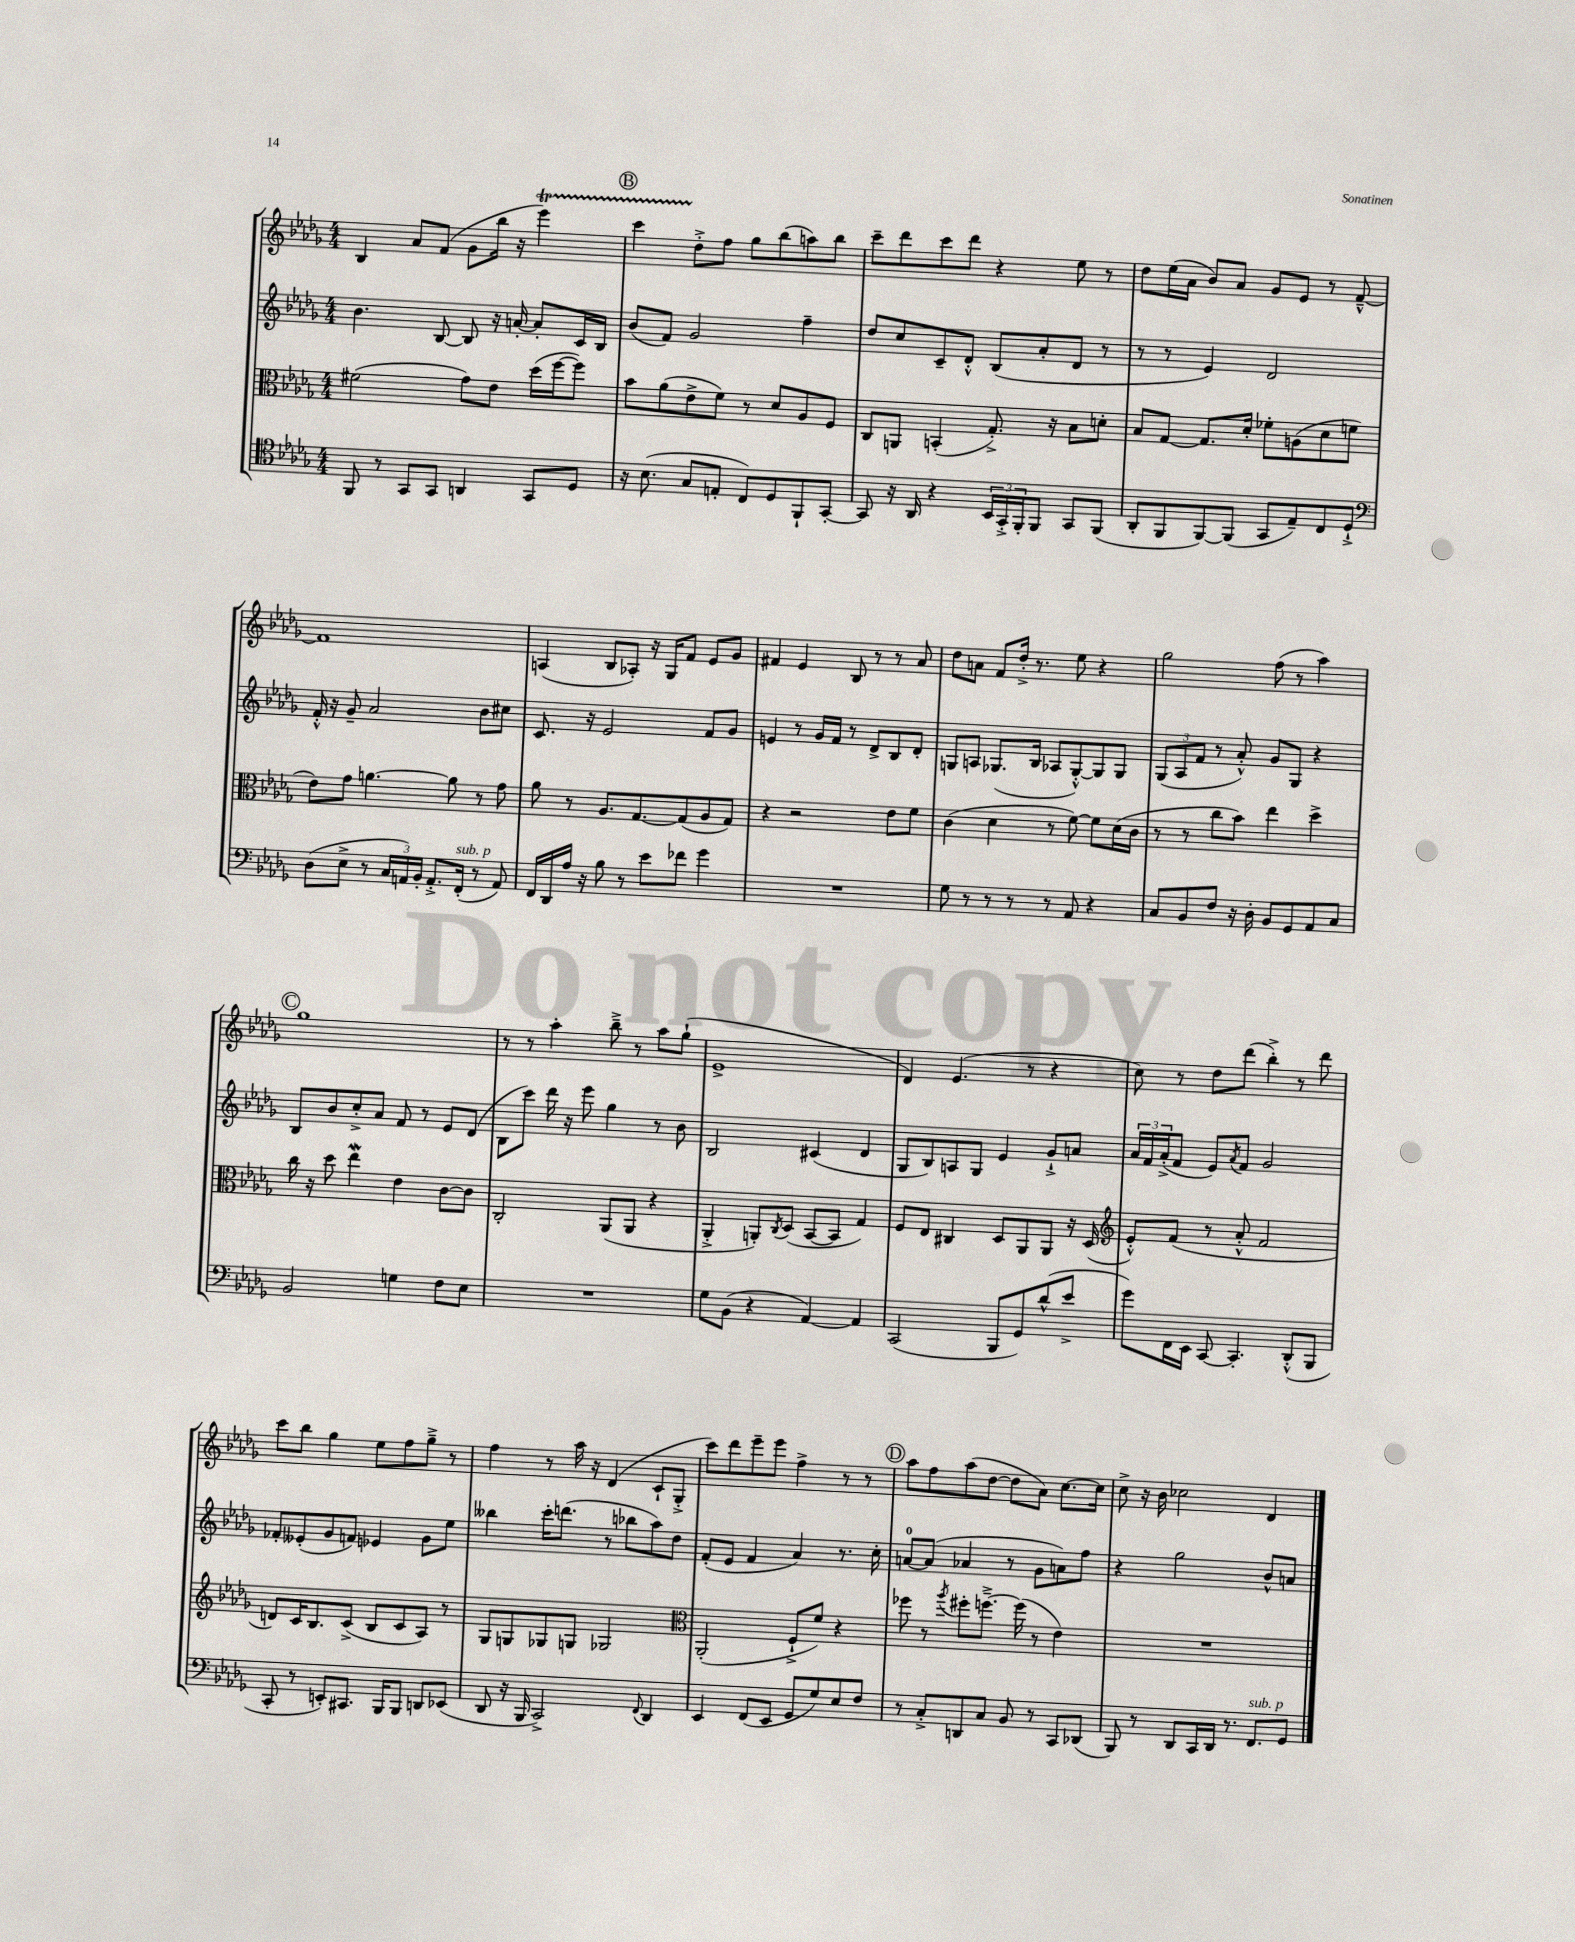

**kern	**kern	**kern	**kern
*part4	*part3	*part2	*part1
*staff4	*staff3	*staff2	*staff1
*clefC4	*clefC3	*clefG2	*clefG2
*k[b-e-a-d-g-]	*k[b-e-a-d-g-]	*k[b-e-a-d-g-]	*k[b-e-a-d-g-]
*M4/4	*M4/4	*M4/4	*M4/4
=12	=12	=12	=12
8FF/	(2f#X\	4.b-\	4B-/
8r	.	.	.
8GG-/L	.	.	8a-/L
8GG-/J	.	[8B-/	(8f/J
4AAn/	8g-\L)	8B-/]	8g-\L
.	8e-\J	16r	16bb-\Jk
.	.	[16an'/	16r
8GG-/L	(16dd-\LL	8a'/L]	4eee-T\)
.	[16ff\J	.	.
8D-/J	8ff\J])	16c/L	.
.	.	16B-/JJ	.
!!LO:REH:place=s1:t=B
=13	=13	=13	=13
16r	8b-\L	(8b-/L	4cccTTT\
(8.B-\	.	.	.
.	(8a-\	8f/J)	.
8G-/L	8e-^\	2g-/	8dd-'^\L
8En'/J	8f\J)	.	8ff\J
8C/L)	8r	.	8gg-\L
8D-/	8d-/L	.	(8bb-\
8FF`/	8A-/	4ff~\	8aan\)
[8GG-'/J	8F/J	.	8bb-\J
=14	=14	=14	=14
8GG-/]	8C/L	8dd-/L	8ccc~\L
16r	8AAn/J	8cc/	8ddd-\
16AA-/	.	.	.
4r	(4BBn'/	8c~/	8ccc\
.	.	8d-'^^/J	8ddd-\J
24BB-/LL	8.G-'^/)	(8B-/L	4r
24GG-'^/	.	.	.
24FF'/J	.	.	.
8FF/J	.	8a-'/	.
.	16r	.	.
8GG-/L	8B-\L	8d-/J	8ee-\
(8FF/J	8dn'\J	8r	8r
=15	=15	=15	=15
8AA-'/L	8B-/L	8r	8dd-\L
8FF/	[8G-/J	8r	(16ee-\L
.	.	.	16a-\JJ
[8FF/)	8.G-/L]	4e-/)	8b-/L)
(8FF/J]	.	.	8a-/J
.	16d-'/Jk	.	.
8GG-/L	8f-X'\L	2d-/	8g-/L
8E-~/)	(8An\	.	8e-/J
8C/	8d-\	.	8r
8D-`^/J	8fn\J	.	[8f~^^/
!!LO:LB:g=z
=16	=16	=16	=16
*clefF4	*	*	*
(8D-\L	8e-\L)	16f'^^/	1f]
.	.	16r	.
8E-^\J	8g-\J	8g-~/	.
8r	[4.an\	2a-/	.
24C/LL	.	.	.
24AAn/)	.	.	.
24BB-'/JJ	.	.	.
8.AA'^/L	.	.	.
.	8a\]	.	.
!LO:TX:a:i:t=sub. p	!	!	!
(16FF'/Jk	.	.	.
8r	8r	8b-\L	.
8AA/)	8g-\	8cc#X\J	.
=17	=17	=17	=17
16FF/LL	8a-\	8.c/	(4An/
16DD-/	.	.	.
16A-/JJ	8r	.	.
16r	.	16r	.
8B-\	8.A-/L	2e-/	8B-/L
8r	.	.	8A-X'/J)
.	[8.G-/	.	.
8e-\L	.	.	16r
.	.	.	16G-/KL
8f-X\J	(8G-/]	.	8f/J
4g-\	8A-/	8f/L	8e-/L
.	8G-/J)	8g-/J	8g-/J
=18	=18	=18	=18
1r	4r	4en/	4f#X/
.	2r	8r	4e-/
.	.	16g-/LL	.
.	.	16f/JJ	.
.	.	8r	8B-/
.	.	8d-^/L	8r
.	8e-\L	8B-/	8r
.	8f\J	8d-'/J	8a-/
=19	=19	=19	=19
8G-\	(4c\	8Gn/L	8dd-\L
8r	.	8An/J	8an\J
8r	4d-\	(8.G-X/L	8f/L
8r	.	.	16dd-'^/Jk
.	.	16B-/Jk	8.r
8r	8r	8A-X/L	.
8AA-/	[8f\)	[8G-'^^/)	8ee-\
4r	8f\L]	8G-/]	4r
.	(16d-\L	8G-/J	.
.	16c\JJ	.	.
=20	=20	=20	=20
8C/L	8r	(12G-/L	2gg-\
.	.	12A-/	.
8BB-/	8r	.	.
.	.	12f/J	.
8F/J	8cc\L	8r	.
16r	8b-\J)	8a-'^^/)	.
16D-'\	.	.	.
8BB-/L	4ee-\	8g-/L	(8ff\
8GG-/	.	8G-/J	8r
8AA-/	4dd-^\	4r	4aa-\)
8C/J	.	.	.
!!LO:LB:g=z
!!LO:REH:place=s1:t=C
=21	=21	=21	=21
2BB-/	16cc\	8B-/L	1gg-
.	16r	.	.
.	8dd-\	8b-/	.
.	4ee-W\	8cc'^/	.
.	.	8a-/J	.
4Gn\	4e-\	8f/	.
.	.	8r	.
8F\L	[8c\L	8e-/L	.
8E-\J	8c\J]	(8d-/J	.
=22	=22	=22	=22
1r	2C'/	8B-\L	8r
.	.	8ccc\J)	8r
.	.	16ddd-\	4aa-'\
.	.	16r	.
.	.	8eee-\	.
.	(8AA-/L	4gg-\	8bb-~^\
.	8AA-/J	.	8r
.	4r	8r	8aa-\L
.	.	8b-\	(8gg-`\J
=23	=23	=23	=23
8G-\L	4AA-'^/	2B-/	1e-^
(8BB-\J	.	.	.
4r	8AAn'/L)	.	.
.	8qC/	.	.
.	(8D-/J	.	.
[4AA-/)	[8BB-/L	(4c#X/	.
.	8BB-/J]	.	.
4AA-/]	4G-/)	4d-/	.
=24	=24	=24	=24
(2CC/	8F/L	8G-/L	4d-/)
.	8E-/J	8B-/)	.
.	4C#X/	8An/	(4.e-/
.	.	8G-/J	.
8BBB-/L	8D-/L	4e-/	.
8GG-/)	8AA-/	.	8r
(8d-^^/	8AA-/J	8g-`^/L	4r
8e-^/J	16r	8an/J	.
.	(16D-/	.	.
=25	=25	=25	=25
*	*clefG2	*	*
8g-\L)	8e-'^^/L)	24a-/LL	8cc\)
.	.	24f/	.
.	.	(24a-'^/J	.
16FF\L	(8f/J	8f/J	8r
16EE-\JJ	.	.	.
[8CC/	8r	8e-/L)	8dd-\L
.	.	8qa-/	.
4.CC'/]	8a-'^^/	8f/J	(8ddd-\J
.	2f/	2g-/	4bb-'^\)
(8DD-'^^/L	.	.	8r
8BBB-/J	.	.	8ddd-\
!!LO:LB:g=z
=26	=26	=26	=26
8CC'/	8dn/L)	8f-X'/L	8ccc\L
8r	16c/K	(8e--X'/	8bb-\J
.	8.B-/	.	.
8EEn'/L)	.	8g-/	4gg-\
8.CC#X/J	(8c^/J	8fn/J)	.
.	8B-/L	4e-X/	8ee-\L
16BBB-/KL	.	.	.
8BBB-/J	8c/	.	8ff\
8DDn/L	8A-/J)	8g-\L	8gg-~^\J
(8EE-X/J	8r	8ee-\J	8r
=27	=27	=27	=27
8DD-/	8G-/L	4bb--X\	4ff\
16r	8Gn/	.	.
16BBB-/	.	.	.
2CC^/)	8G-X/	16ccc'\KL	8r
.	.	(8.dddn\J	.
.	8Gn/J	.	16aa-\
.	.	.	16r
.	2G-X/	8r	(4d-/
.	.	8bb-X\L	.
8qqFF/	.	.	.
4DD-/	.	8aa-\)	8c`/L
.	.	8dd-\J	8G-'^/J
=28	=28	=28	=28
*	*clefC3	*	*
4EE-/	(2AA-'/	(8f'/L	8ccc\L)
.	.	8e-/J	8ddd-\
(8FF/L	.	4f/	8eee-~\
8EE-/J	.	.	8eee-\J
8GG-/L	8F`^/L	4a-/)	4ff^\
8G-/)	8f/J)	.	.
8E-/	4r	8.r	8r
8F/J	.	.	8r
.	.	16cc'\	.
!!LO:REH:place=s1:t=D
=29	=29	=29	=29
8r	8ff-X\	[8an/L	8aa-\L
8C'^/L	8r	(8a/J]	8ff\
.	8qaa-/	.	.
8DDn/	8ff#X'\L	4a-X/	(8aa-\
8C/J	[8.ffn~^\J	.	[8dd-\J
8BB-/	.	8r	8dd-\L]
.	(16ff\]	.	.
8r	8r	8g-\L	8a-\J)
8CC/L	4e-\)	8an\)	[8.cc\L
(8DD-X/J	.	8ff\J	.
.	.	.	16cc\Jk]
=30	=30	=30	=30
8BBB-/)	1r	4r	8cc^\
8r	.	.	16r
.	.	.	16b-\
8DD-/L	.	2gg-\	2cc-X\
16CC/L	.	.	.
16DD-/JJ	.	.	.
8.r	.	.	.
!LO:TX:a:i:t=sub. p	!	!	!
8.FF/L	.	.	.
.	.	8b-^^/L	4d-/
8GG-/J	.	8an/J	.
==	==	==	==
*-	*-	*-	*-
